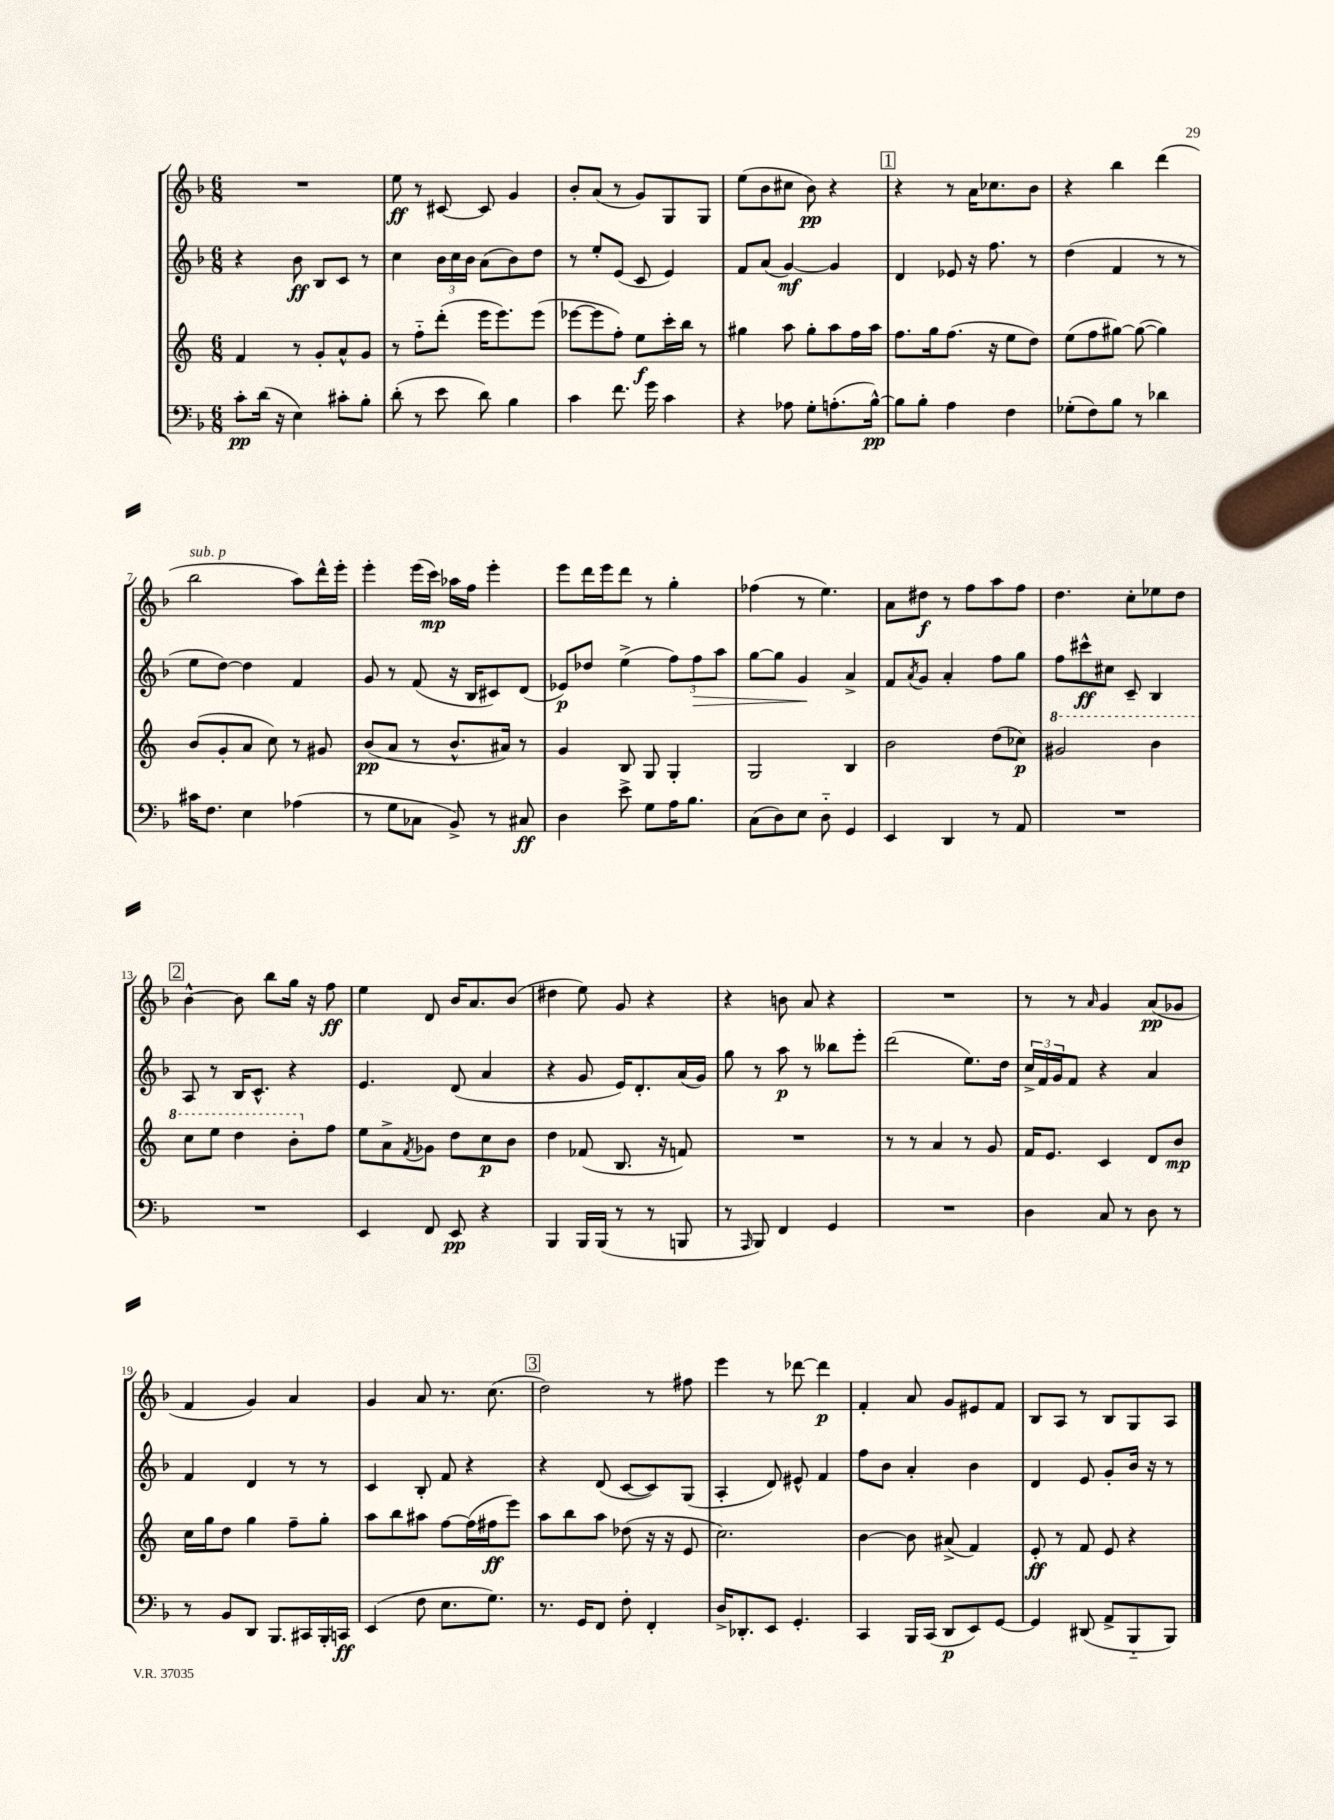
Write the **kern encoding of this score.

**kern	**kern	**kern	**kern
*staff4	*staff3	*staff2	*staff1
*clefF4	*clefG2	*clefG2	*clefG2
*k[b-]	*k[]	*k[b-]	*k[b-]
*M6/8	*M6/8	*M6/8	*M6/8
8c'	4f	4r	2.r
(16d	.	.	.
16r	.	.	.
4E)	8r	8b-	.
.	8g'	8B-	.
8c#'	8a^^	8c	.
8B-'	8g	8r	.
=	=	=	=
(8d'	8r	4cc	8ee
8r	8ff'~	.	8r
8e	(8ddd'	24b-	[8c#
.	.	24cc	.
.	.	24b-	.
8d)	16eee	(8a	8c#]
.	8.eee)	.	.
4B-	.	8b-)	4g
.	(8eee	8dd	.
=	=	=	=
4c	[8eee-	8r	8b-'
.	8eee-]	8ee'	(8a
8.f	8ff')	(8e	8r
.	8ee	8c	8g)
16g	.	.	.
4c	16ccc'	4e)	8G
.	16bb	.	.
.	8r	.	8G
=	=	=	=
4r	4gg#	8f	(8ee
.	.	(8a	8b-
8A-	8aa	[4g)	8cc#
8G'	8gg#'	.	8b-)
(8.A'	8aa	4g]	4r
.	16ff	.	.
[16B-^^)	16aa	.	.
=	=	=	=
8B-]	8.ff	4d	4r
8B-'	.	.	.
.	16gg	.	.
4A	(8.ff	8e-	8r
.	.	16r	16a
.	16r	8.ff	8.cc-
4F	8ee	.	.
.	8dd)	8r	8b-
=	=	=	=
(8G-'	(8ee	(4dd	4r
8F)	8ff	.	.
8B-	[8gg#)	4f	4bb-
8r	(8gg#_	.	.
4d-	4gg#])	8r	(4ddd
.	.	8r	.
=	=	=	=
16c#	(8b	8ee	2bb-
8.F	.	.	.
.	8g'	[8dd)	.
4E	8a	4dd]	.
.	8cc)	.	.
(4A-	8r	4f	8aa)
.	8g#	.	16ddd^^
.	.	.	16eee'
=	=	=	=
8r	(8b	8g	4eee'
8G	8a	8r	.
8C-	8r	(8f	(16eee
.	.	.	16ccc)
8BB-^)	8.b^^	16r	16aa-
.	.	16B-	16ff
8r	.	8c#)	4eee'
.	16a#)	.	.
8C#	8r	(8d	.
=	=	=	=
4D	4g	8e-)	8eee
.	.	8dd-	16ddd
.	.	.	16eee
8e^	8B	(4ee^	8ddd
8G	8G	.	8r
16A	4G'	12ff)	4gg'
8.B-	.	.	.
.	.	12ff	.
.	.	12aa	.
=	=	=	=
(8C	2G	[8gg	(4ff-
8D)	.	8gg]	.
8E	.	4g	8r
8D'~	.	.	4.ee)
4GG	4B	4a^	.
=	=	=	=
4EE	2b	8f	8a
.	.	8qa	.
.	.	8g	8dd#
4DD	.	4a'	8r
.	.	.	8ff
8r	(8dd	8ff	8aa
8AA	8cc-)	8gg	8ff
=	=	=	=
2.r	2gg#	8ff	4.dd
.	.	8ccc#^^	.
.	.	8cc#	.
.	.	8c~	8cc'
.	4bb	4B-	8ee-
.	.	.	8dd
=	=	=	=
2.r	8ccc	8A	[4b-^^
.	8eee	8r	.
.	4ddd	16B-	8b-]
.	.	8.c^^	.
.	.	.	8bb-
.	8bb'	4r	16gg
.	.	.	16r
.	8ff	.	8ff
=	=	=	=
4EE	8ee	4.e	4ee
.	8a^	.	.
.	8qf	.	.
8FF	8g-	.	8d
8EE	8dd	(8d	16b-
.	.	.	8.a
4r	8cc	4a	.
.	8b	.	(8b-
=	=	=	=
4BBB-	4dd	4r	4dd#
16BBB-	(8f-	8g	8ee)
(16BBB-	.	.	.
8r	8.B	16e)	8g
.	.	8.d'	.
8r	.	.	4r
.	16r	.	.
8BBB	8f)	(16a	.
.	.	16g)	.
=	=	=	=
8r	2.r	8gg	4r
16qqAAA	.	.	.
8BBB-)	.	8r	.
4FF	.	8aa	8b
.	.	8r	8a
4GG	.	8bb--	4r
.	.	8eee'	.
=	=	=	=
2.r	8r	(2ddd	2.r
.	8r	.	.
.	4a	.	.
.	8r	8.ee)	.
.	8g	.	.
.	.	16dd	.
=	=	=	=
4D	16f	24cc^	8r
.	.	24f	.
.	8.e	.	.
.	.	24g	.
.	.	8f	8r
.	.	.	16qqa
8C	4c	4r	4g
8r	.	.	.
8D	8d	4a	(8a
8r	8b	.	8g-
=	=	=	=
8r	16cc	4f	4f
.	16gg	.	.
8BB-	8dd	.	.
8DD	4gg	4d	4g)
8.BBB-	.	.	.
.	8ff~	8r	4a
16CC#	.	.	.
16BBB-'	8gg'	8r	.
16CC	.	.	.
=	=	=	=
(4EE	8aa	4c	4g
.	8bb	.	.
8F	8aa#	8B-'	8a
8.E	[8ff	8f	8.r
.	(16ff]	4r	.
8.G)	16ff#	.	(8.cc
.	8eee)	.	.
=	=	=	=
8.r	8aa	4r	2dd)
.	8bb	.	.
16GG	.	.	.
8FF	8aa	(8d	.
8F'	(8dd-	[8c	.
4FF'	16r	8c])	8r
.	16r	.	.
.	8e	(8G	8ff#
=	=	=	=
16D^	2.cc)	4A'	4eee
8.DD-'	.	.	.
8EE	.	8d)	8r
4.GG'	.	8e#^^	[8ddd-
.	.	4f	4ddd-]
=	=	=	=
4CC	[4b	8ff	4f'
.	.	8b-	.
16BBB-	8b]	4a'	8a
(16CC	.	.	.
8DD	(8a#^	.	8g
8EE)	4f)	4b-	8e#
[8GG	.	.	8f
=	=	=	=
4GG]	8e'	4d	8B-
.	8r	.	8A
(8DD#	8f	8e	8r
8AA^	8e	8g'	8B-
8BBB-'~	4r	16b-	8G
.	.	16r	.
8BBB-)	.	8r	8A
==	==	==	==
*-	*-	*-	*-
